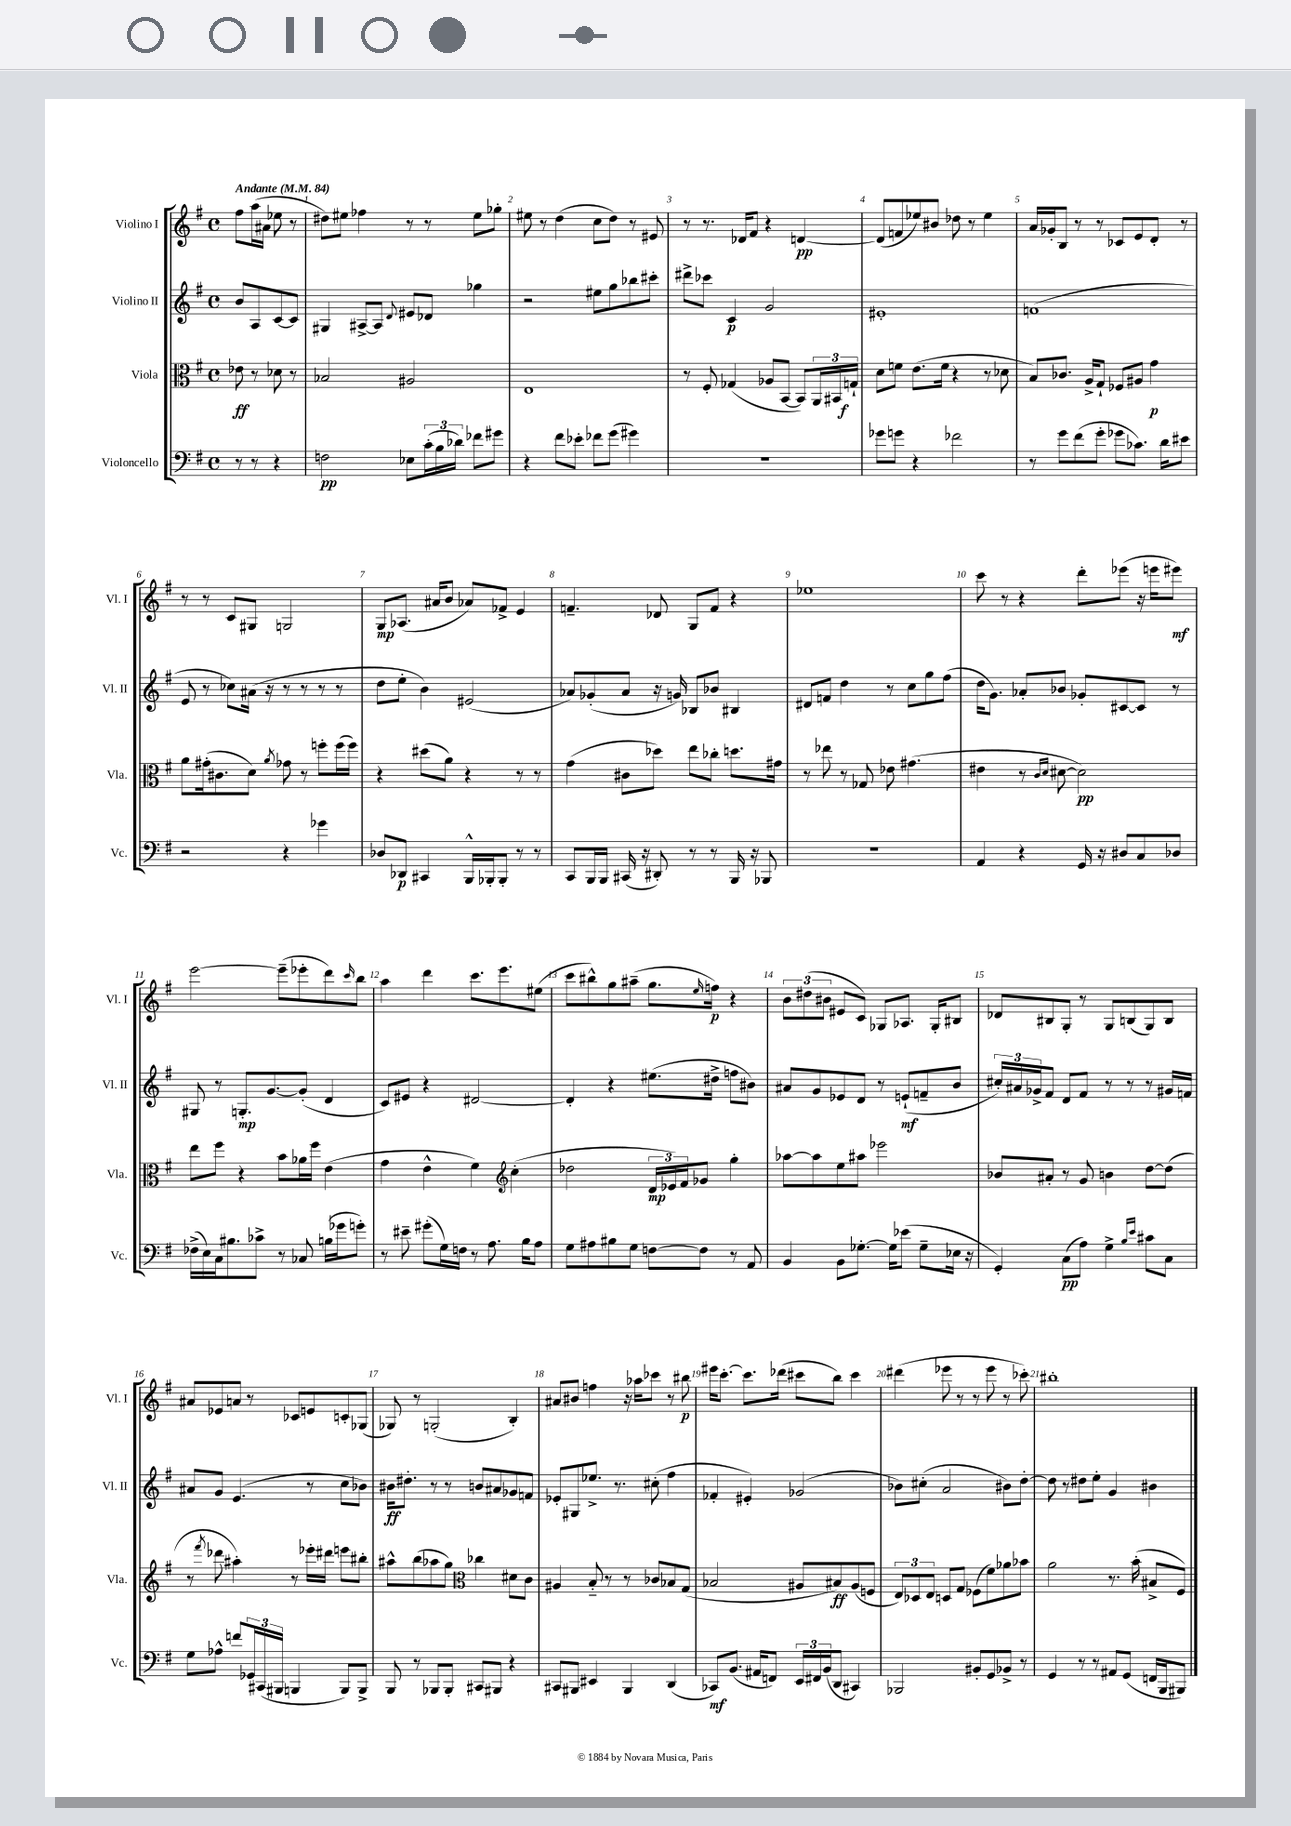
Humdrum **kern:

**kern	**dynam	**kern	**dynam	**kern	**dynam	**kern	**dynam
*part4	*part4	*part3	*part3	*part2	*part2	*part1	*part1
*staff4	*staff4	*staff3	*staff3	*staff2	*staff2	*staff1	*staff1
*I"Violoncello	*	*I"Viola	*	*I"Violino II	*	*I"Violino I	*
*I'Vc.	*	*I'Vla.	*	*I'Vl. II	*	*I'Vl. I	*
*clefF4	*	*clefC3	*	*clefG2	*	*clefG2	*
*k[f#]	*	*k[f#]	*	*k[f#]	*	*k[f#]	*
*M4/4	*	*M4/4	*	*M4/4	*	*M4/4	*
*met(c)	*	*met(c)	*	*met(c)	*	*met(c)	*
*MM84	*	*MM84	*	*MM84	*	*MM84	*
=	=	=	=	=	=	=	=
!	!	!	!	!	!	!LO:TX:a:B:t=Andante	!
8r	.	8e-X\	ff	8b/L	.	8ff#\L	.
8r	.	8r	.	8A/	.	(16aa\L	.
.	.	.	.	.	.	16a#X\JJ	.
4r	.	8d-X\	.	[8c/	.	8ee-X\	.
.	.	8r	.	8c/J]	.	8r	.
=1	=1	=1	=1	=1	=1	=1	=1
2Fn\	pp	2B-X/	.	4G#X/	.	8dd#X\L)	.
.	.	.	.	.	.	8ee#X\J	.
.	.	.	.	[8A#X^/L	.	4ff-X\	.
.	.	.	.	8A#/J]	.	.	.
.	.	.	.	8qqd/	.	.	.
8E-X\L	.	2A#X/	.	8e#X/L	.	8r	.
(24c'\L	.	.	.	8d-X/J	.	8r	.
24B\	.	.	.	.	.	.	.
24d-X\JJ)	.	.	.	.	.	.	.
8f-X\L	.	.	.	4gg-X\	.	8ee#\L	.
8g#X\J	.	.	.	.	.	8gg-X'\J	.
=2	=2	=2	=2	=2	=2	=2	=2
4r	.	1E	.	2r	.	8ee#X\	.
.	.	.	.	.	.	8r	.
8f#\L	.	.	.	.	.	(4dd\	.
8e-X'\J	.	.	.	.	.	.	.
8f-X\L	.	.	.	8ee#X\L	.	8cc\L	.
(8g\J	.	.	.	8gg\	.	8dd\J)	.
4g#X\)	.	.	.	8bb-X\	.	8r	.
.	.	.	.	8ccc#X'\J	.	8e#X/	.
=3	=3	=3	=3	=3	=3	=3	=3
1r	.	8r	.	8ddd#X^\L	.	8r	.
.	.	8F#'/	.	8ccc-X\J	.	8.r	.
.	.	(4G-X/	.	4c/	p	.	.
.	.	.	.	.	.	16d-X/KL	.
.	.	.	.	.	.	8f#/J	.
.	.	8A-X/L	.	2g/	.	4r	.
.	.	[8BB/J	.	.	.	.	.
.	.	8BB/L])	.	.	.	[4dn/	pp
.	.	24AA/L	.	.	.	.	.
.	.	24BB#X/	.	.	.	.	.
.	.	24Gn`/JJ	f	.	.	.	.
=4	=4	=4	=4	=4	=4	=4	=4
8g-X\L	.	8d\L	.	1e#X'	.	(8d/L]	.
8gn\J	.	8fn\J	.	.	.	8fn/	.
4r	.	(8.e\L	.	.	.	8ee-X/)	.
.	.	.	.	.	.	8b#X/J	.
.	.	16f\Jk	.	.	.	.	.
2f-X\	.	4r	.	.	.	8dd-X\	.
.	.	.	.	.	.	8r	.
.	.	8r	.	.	.	4ee-\	.
.	.	8d-X\	.	.	.	.	.
=5	=5	=5	=5	=5	=5	=5	=5
8r	.	8B/L)	.	(1fn	.	16a/LL	.
.	.	.	.	.	.	16g-X'/J	.
8g\L	.	8.c-X/J	.	.	.	8B/J	.
(8f#\	.	.	.	.	.	8r	.
.	.	16A^/KL	.	.	.	.	.
8g'\J	.	8G`/J	.	.	.	8r	.
8g-X\L	.	8F-X/L	.	.	.	8c-X/L	.
8.c-X\J)	.	8A#X/J	.	.	.	8e/	.
.	.	4g\	p	.	.	8d'/J	.
16d\KL	.	.	.	.	.	.	.
8e#X\J	.	.	.	.	.	8r	.
!!LO:LB:g=z
=6	=6	=6	=6	=6	=6	=6	=6
2r	.	8a\L	.	8e/	.	8r	.
.	.	(16g#X'\k	.	8r	.	8r	.
.	.	8.c#X\	.	.	.	.	.
.	.	.	.	8cc-X\L)	.	8c/L	.
.	.	8d\J)	.	(16a#X\Jk	.	8G#X/J	.
.	.	.	.	16r	.	.	.
.	.	8qa/	.	.	.	.	.
4r	.	8g-X\	.	8r	.	2Gn/	.
.	.	8r	.	8r	.	.	.
4g-X\	.	8ffn'\L	.	8r	.	.	.
.	.	(16ff\L	.	8r	.	.	.
.	.	16ff\JJ)	.	.	.	.	.
=7	=7	=7	=7	=7	=7	=7	=7
8D-X/L	.	4r	.	8dd\L	.	8G/L	mp
8DD-X/J	p	.	.	8ee'\J	.	(8.A-X/J	.
4CC#X/	.	(8dd#X\L	.	4b\)	.	.	.
.	.	.	.	.	.	16a#X/KL	.
.	.	8a\J)	.	.	.	8b/J	.
16BBB^^/LL	.	4r	.	(2e#X/	.	8a-X/L)	.
16BBB-X'/J	.	.	.	.	.	.	.
8BBB-'/J	.	.	.	.	.	8f-X^/J	.
8r	.	8r	.	.	.	4e/	.
8r	.	8r	.	.	.	.	.
=8	=8	=8	=8	=8	=8	=8	=8
8CC/L	.	(4g\	.	8a-X/L)	.	4.fn~/	.
16BBB/L	.	.	.	(8g-X'/	.	.	.
16BBB/JJ	.	.	.	.	.	.	.
(16CC#X/	.	8c#X\L	.	8a-/J	.	.	.
16r	.	.	.	.	.	.	.
8DD#X'/)	.	8dd-X\J)	.	16r	.	8d-X/	.
.	.	.	.	16gn/)	.	.	.
8r	.	8ee\L	.	8B-X/L	.	8G/L	.
8r	.	8cc-X'\J	.	8b-X/J	.	8f/J	.
16BBB/	.	8.ddn\L	.	4B#X/	.	4r	.
16r	.	.	.	.	.	.	.
8BBB-X/	.	.	.	.	.	.	.
.	.	16g#X\Jk	.	.	.	.	.
=9	=9	=9	=9	=9	=9	=9	=9
1r	.	8r	.	8d#X/L	.	1ee-X	.
.	.	8ee-X\	.	8fn/J	.	.	.
.	.	8r	.	4dd\	.	.	.
.	.	8G-X/	.	.	.	.	.
.	.	8e-X\	.	8r	.	.	.
.	.	(4.g#X\	.	8cc\L	.	.	.
.	.	.	.	8gg\	.	.	.
.	.	.	.	(8ff#\J	.	.	.
=10	=10	=10	=10	=10	=10	=10	=10
4AA/	.	4e#X\	.	16dd\KL	.	8ccc\	.
.	.	.	.	8.g\J)	.	.	.
.	.	.	.	.	.	8r	.
4r	.	8r	.	8a-X'/L	.	4r	.
.	.	16qqc/LL	.	.	.	.	.
.	.	16qqd/JJ	.	.	.	.	.
.	.	[8d#X\	.	8b-X/J	.	.	.
16GG/	.	2d#\])	pp	8g-X'/L	.	8ddd'\L	.
16r	.	.	.	.	.	.	.
8D#X/L	.	.	.	[8c#X/	.	(8eee-X\J	.
8C/	.	.	.	8c#/J]	.	16r	.
.	.	.	.	.	.	16eeen\KL	.
8D-X/J	.	.	.	8r	.	8eee#X\J)	mf
!!LO:LB:g=z
=11	=11	=11	=11	=11	=11	=11	=11
(16F-X^\LL	.	8ee\L	.	8G#X/	.	[2eee\	.
16E\)	.	.	.	.	.	.	.
16C\J	.	8ff#\J	.	8r	.	.	.
8.B#X\	.	.	.	.	.	.	.
.	.	4r	.	8.Gn'/L	mp	.	.
8c-X^\J	.	.	.	.	.	.	.
.	.	.	.	[8.g/	.	.	.
8r	.	8b\L	.	.	.	(8eee~\L]	.
8C-X/	.	16a-X\L	.	(8g'/J]	.	8eee-X'\	.
.	.	16ff#\JJ	.	.	.	.	.
(16Bn\LL	.	(4e\	.	4d/	.	8ddd\)	.
16g-X\J	.	.	.	.	.	.	.
.	.	.	.	.	.	16qqccc/	.
8gn'\J)	.	.	.	.	.	8bb\J	.
=12	=12	=12	=12	=12	=12	=12	=12
8r	.	4g\	.	8c/L)	.	4aa\	.
8e#X~\	.	.	.	8e#X/J	.	.	.
(8g#X'\L	.	4e^^\	.	4r	.	4ddd\	.
16G\L)	.	.	.	.	.	.	.
16Fn\JJ	.	.	.	.	.	.	.
8r	.	4f#\)	.	[2d#X/	.	8.ccc\L	.
8.A\	.	.	.	.	.	.	.
.	.	.	.	.	.	8.eee\	.
*	*	*clefG2	*	*	*	*	*
.	.	(4cc'\	.	.	.	.	.
16B\KL	.	.	.	.	.	.	.
8A\J	.	.	.	.	.	(8ee#X\J	.
=13	=13	=13	=13	=13	=13	=13	=13
8G\L	.	2dd-X\	.	4d#'/]	.	8ccc\L	.
8A#X\	.	.	.	.	.	8bb#X^^\)	.
8B#X\	.	.	.	4r	.	8gg\	.
8G\J	.	.	.	.	.	(8aa#X~\J	.
[8Fn\L	.	24d/LL	mp	(8.ee#X\L	.	8.gg\L	.
.	.	24e-X/)	.	.	.	.	.
.	.	24f#/J	.	.	.	.	.
8F\J]	.	8g-X/J	.	.	.	.	.
.	.	.	.	.	.	16qqee/	.
.	.	.	.	16dd#X^\Jk	.	16ffn\Jk)	p
8r	.	4gg'\	.	8ffn\L	.	4r	.
8AA/	.	.	.	8b#X\J)	.	.	.
=14	=14	=14	=14	=14	=14	=14	=14
4BB/	.	[8aa-X\L	.	8a#X/L	.	12b\L	.
.	.	.	.	.	.	(12dd#X\	.
.	.	8aa-\]	.	8g/	.	.	.
.	.	.	.	.	.	12b#X\J	.
8BB\L	.	8ee\	.	8e-X/	.	8e#X/L	.
[8.G-X'\J	.	8aa#X\J	.	8d/J	.	8c/J)	.
.	.	2eee-X\	.	8r	.	8G-X/L	.
16G-\KL]	.	.	.	.	.	.	.
(8e-X\J	.	.	.	(8en`/L	mf	8.A-X/J	.
8G-~\L	.	.	.	8fn~/	.	.	.
.	.	.	.	.	.	16G-'/KL	.
16E-X\Jk	.	.	.	8b/J	.	8B#X/J	.
16r	.	.	.	.	.	.	.
=15	=15	=15	=15	=15	=15	=15	=15
4GG'/)	.	8b-X/L	.	24cc#X'/LL)	.	8d-X/L	.
.	.	.	.	24a#X/	.	.	.
.	.	.	.	24g-X^/J	.	.	.
.	.	8a#X'/J	.	8f#/J	.	8B#X/	.
(8C\L	pp	8r	.	8d/L	.	8G'/J	.
8A\J)	.	8g/	.	8f#/J	.	8r	.
4G^\	.	4bn\	.	8r	.	8G/L	.
.	.	.	.	8r	.	(8Bn/	.
16qqB/LL	.	.	.	.	.	.	.
16qqe/JJ	.	.	.	.	.	.	.
8c#X\L	.	[8dd\L	.	8r	.	8G/)	.
8C\J	.	(8dd\J]	.	16g#X/LL	.	8B/J	.
.	.	.	.	16fn/JJ	.	.	.
!!LO:LB:g=z
=16	=16	=16	=16	=16	=16	=16	=16
8G\L	.	8r	.	8a#X/L	.	8a#X/L	.
.	.	8qfff#/	.	.	.	.	.
8A-X^^\J	.	8ddd-X\	.	8g/J	.	8e-X/	.
8fn/L	.	4aa#X'\)	.	(4.e/	.	8an/J	.
24GG-X/L	.	.	.	.	.	8r	.
(24CC#X/	.	.	.	.	.	.	.
24BBB#X/JJ	.	.	.	.	.	.	.
4BBBn/	.	8r	.	.	.	8c-X/L	.
.	.	16eee-X'\LL	.	8r	.	8en/	.
.	.	16ddd#X\JJ	.	.	.	.	.
8BBB/L)	.	8eeen\L	.	8cc\L	.	8cn'/	.
8BBB^/J	.	8bb#X'\J	.	8b-X\J)	.	(8G-X/J	.
=17	=17	=17	=17	=17	=17	=17	=17
8BBB/	.	8aa#X^^\L	.	16b#X\KL	ff	8G-X/)	.
.	.	.	.	8.dd#X'\J	.	.	.
8r	.	(8bb\	.	.	.	8r	.
8BBB-X/L	.	8aa-X\	.	8r	.	(2Gn'/	.
8BBB-'/J	.	8gg\J)	.	8r	.	.	.
*	*	*clefC3	*	*	*	*	*
8CC#X/L	.	4cc-X\	.	8bn/L	.	.	.
8BBB#X/J	.	.	.	8a#X/	.	.	.
4r	.	8d#X\L	.	8g-X/	.	4B'/)	.
.	.	8c\J	.	8fn/J	.	.	.
=18	=18	=18	=18	=18	=18	=18	=18
8CC#X/L	.	4A#X/	.	8e-X'/L	.	8a#X/L	.
8BBB#X/J	.	.	.	8G#X/	.	8b#X/J	.
4EE#X/	.	8B/	.	8.ee-X^/J	.	4ffn\	.
.	.	8r	.	.	.	.	.
.	.	.	.	8.r	.	.	.
4BBB#/	.	8r	.	.	.	16r	.
.	.	.	.	.	.	16aa-X\KL	.
.	.	8c-X/L	.	(8cc#X'\	.	8ccc-X\J	.
(4DD/	.	8B-X/	.	4ff#\	.	8r	.
.	.	(8G/J	.	.	.	8bb#X\	p
=19	=19	=19	=19	=19	=19	=19	=19
8CC-X/L)	mf	2B-X/	.	4f-X'/	.	16eee#X\KL	.
.	.	.	.	.	.	[8.ccc'\J	.
(8.BB/J	.	.	.	.	.	.	.
.	.	.	.	4e#X'/)	.	8.ccc\L]	.
16AA#X/KL	.	.	.	.	.	.	.
8FFn/J)	.	.	.	.	.	.	.
.	.	.	.	.	.	(16ddd-X\Jk	.
24EE/LL	.	8A#X/L	.	(2g-X/	.	8ccc#X\L	.
24FF#X/	.	.	.	.	.	.	.
(24BB/J	.	.	.	.	.	.	.
8DD/J	.	8B#X/)	ff	.	.	8bb\J)	.
4CC#X/)	.	(8A#/	.	.	.	4ccc#\	.
.	.	8Fn/J	.	.	.	.	.
=20	=20	=20	=20	=20	=20	=20	=20
2BBB-X/	.	12E/L)	.	8b-X\L)	.	(4ddd#X\	.
.	.	12D-X/	.	.	.	.	.
.	.	.	.	(8cc#X'\J	.	.	.
.	.	12E/J	.	.	.	.	.
.	.	8Dn/L	.	2a/	.	8eee-X\	.
.	.	8G/J	.	.	.	8r	.
8BB#X'/L	.	(8F-X\L	.	.	.	8r	.
8GG/	.	8f#\)	.	.	.	8eee-\	.
8BB-X^/J	.	8a-X\	.	8b#X\L)	.	8r	.
8r	.	8b-X\J	.	[8dd'\J	.	8ccc-X'\)	.
=21	=21	=21	=21	=21	=21	=21	=21
4GG/	.	2a\	.	8dd\]	.	1bb#X'	.
.	.	.	.	8r	.	.	.
8r	.	.	.	8dd#X\L	.	.	.
8r	.	.	.	8ee'\J	.	.	.
8AA#X/L	.	8.r	.	4g/	.	.	.
(8GG/J	.	.	.	.	.	.	.
.	.	(16b'\	.	.	.	.	.
16FFn/LL	.	8B#X^/L	.	4b#X\	.	.	.
16BBB/J	.	.	.	.	.	.	.
8BBB#X/J)	.	8F#/J)	.	.	.	.	.
==	==	==	==	==	==	==	==
*-	*-	*-	*-	*-	*-	*-	*-
